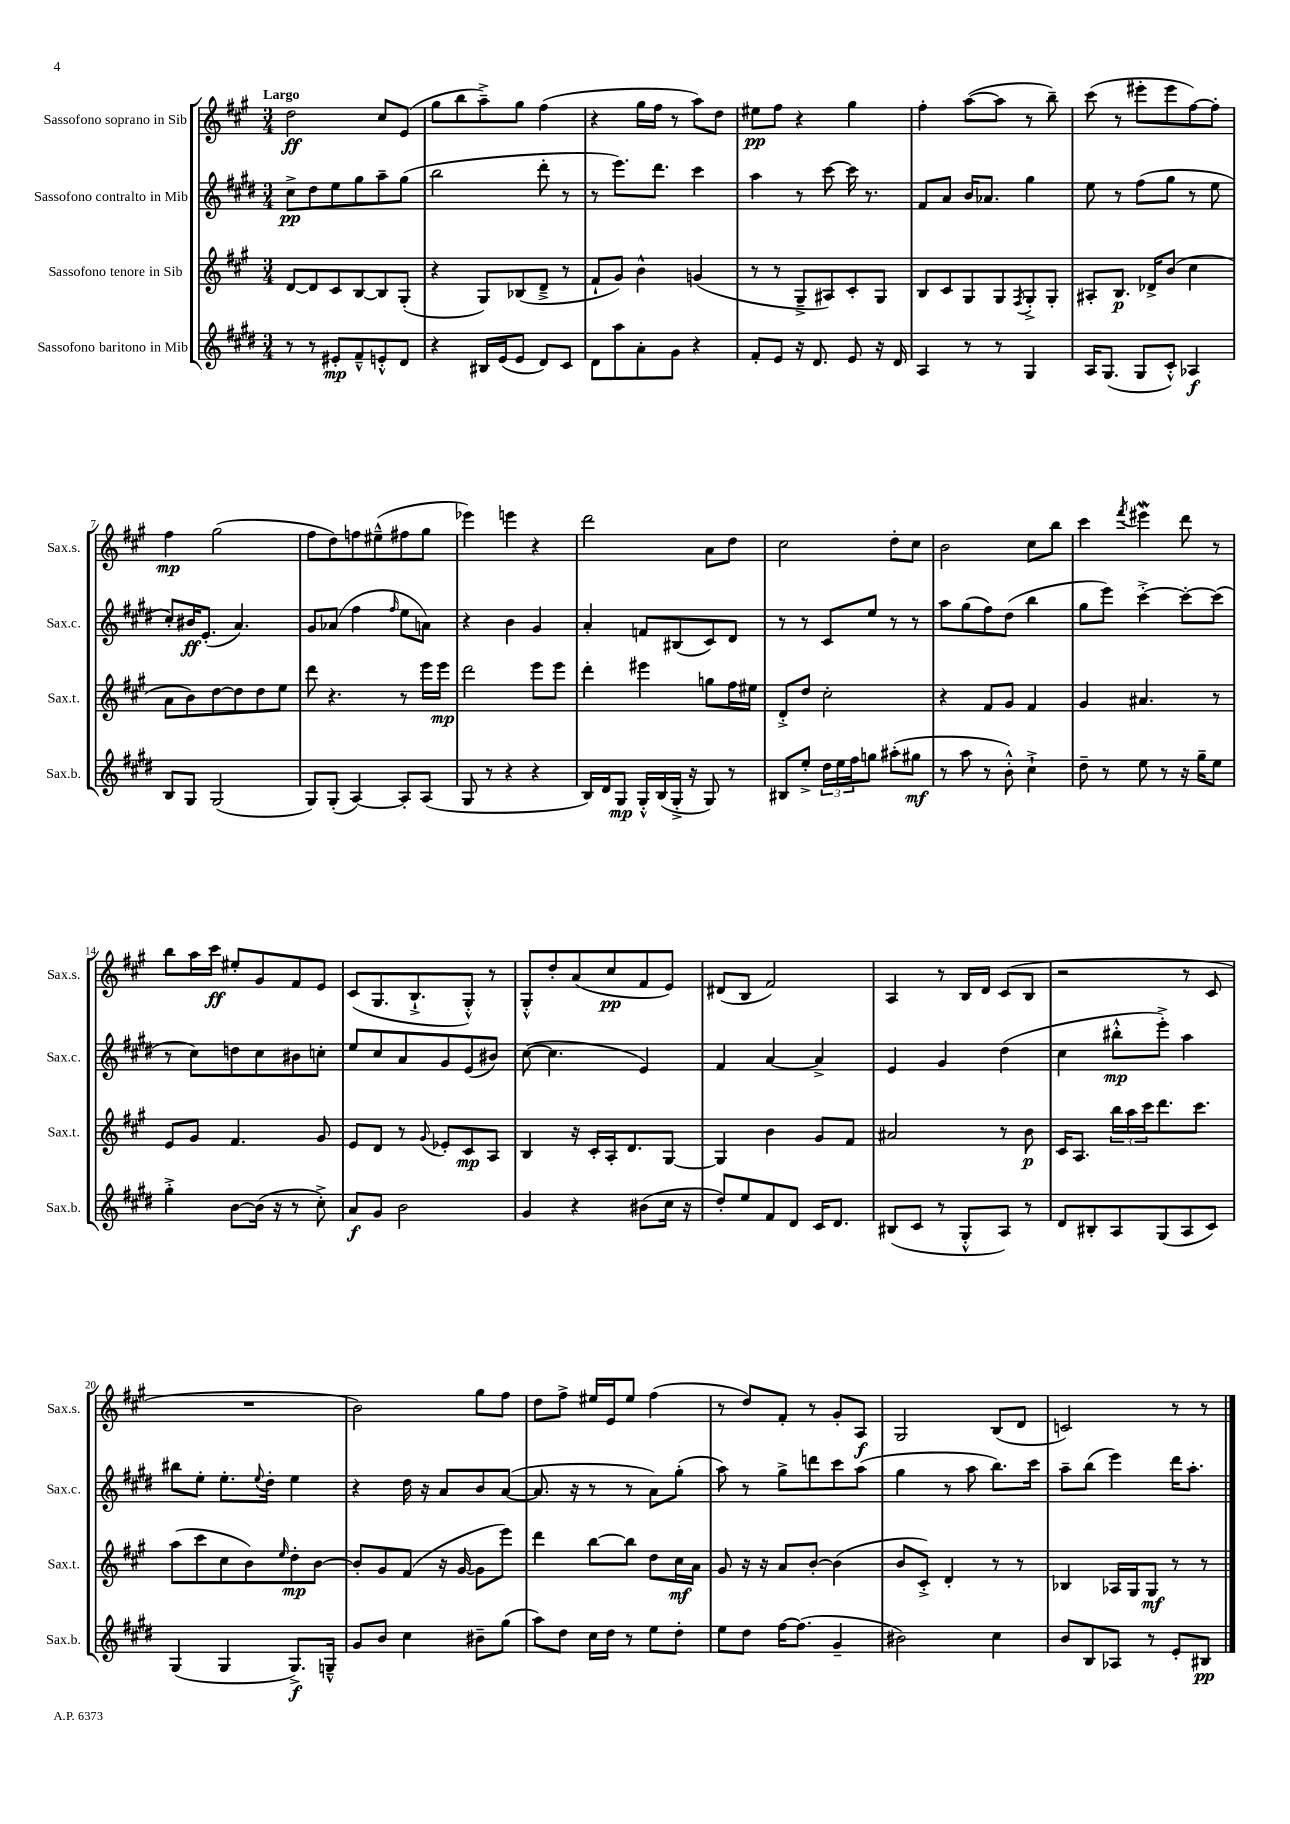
<<
\new StaffGroup <<
\new Staff = "s0" \with { instrumentName = "Sassofono soprano in Sib" shortInstrumentName = "Sax.s." } {
    \clef treble \key a \major \numericTimeSignature \time 3/4 \tempo "Largo"
    d''2\ff cis''8 e'8( |
    gis''8 b''8 a''8--->) gis''8 fis''4( |
    r4 gis''16 fis''16 r8 a''8) d''8 |
    eis''8\pp fis''8 r4 gis''4 |
    fis''4-. a''8~( a''8 r8 b''8--) |
    cis'''8( r8 eis'''8-. eis'''8 fis''8~) fis''8-. |
    fis''4\mp gis''2( |
    fis''8 d''8) f''8 eis''8---^( fis''8 gis''8 |
    ees'''4) e'''4 r4 |
    d'''2 a'8 d''8 |
    cis''2 d''8-. cis''8 |
    b'2 cis''8 b''8 |
    cis'''4 \acciaccatura { fis'''8 } eis'''4\mordent d'''8 r8 |
    b''8 a''16 cis'''16\ff eis''8-. gis'8 fis'8 e'8 |
    cis'8( gis8. b8.-!-> gis8-.-^) r8 |
    gis8-.-^ d''8-. a'8( cis''8\pp fis'8 e'8) |
    dis'8( b8 fis'2) |
    a4 r8 b16 d'16 cis'8( b8 |
    r2 r8 cis'8 |
    R2. |
    b'2) gis''8 fis''8 |
    d''8 fis''8-> eis''16 e'16 eis''8 fis''4( |
    r8 d''8) fis'8-. r8 gis'8-. a8\f |
    gis2 b8( d'8 |
    c'2) r8 r8 \bar "|." |
}
\new Staff = "s1" \with { instrumentName = "Sassofono contralto in Mib" shortInstrumentName = "Sax.c." } {
    \clef treble \key e \major \numericTimeSignature \time 3/4
    cis''8->\pp dis''8 e''8 gis''8 a''8-- gis''8( |
    b''2 dis'''8-. r8 |
    r8 e'''8.) dis'''8. cis'''4 |
    a''4 r8 cis'''8~ cis'''16 r8. |
    fis'8 a'8 b'16 aes'8. gis''4 |
    e''8 r8 fis''8( gis''8 r8 e''8 |
    cis''8-.) bis'16\ff e'8.-.( a'4.) |
    gis'8 aes'8( fis''4 \grace { fis''16 } e''8 a'8) |
    r4 b'4 gis'4 |
    a'4-. f'8 bis8( cis'8) dis'8 |
    r8 r8 cis'8 e''8 r8 r8 |
    a''8 gis''8( fis''8) dis''8( b''4 |
    gis''8 e'''8) cis'''4~-.-> cis'''8~-. cis'''8( |
    r8 cis''8) d''8 cis''8 bis'8 c''8-. |
    e''8 cis''8 a'8 gis'8 e'8( bis'8) |
    cis''8~( cis''4. e'4) |
    fis'4 a'4~ a'4-> |
    e'4 gis'4 dis''4( |
    cis''4 bis''8-.-^\mp e'''8-.->) a''4 |
    bis''8 e''8-. e''8.-. \appoggiatura { e''8 } dis''16-. e''4 |
    r4 dis''16 r16 a'8 b'8 a'8~( |
    a'8. r16 r8 r8 a'8) gis''8-.( |
    a''8) r8 gis''8-> d'''8 cis'''8 a''8( |
    gis''4 r8 a''8 b''8.) cis'''16 |
    a''8-- b''8( e'''4) dis'''16 a''8.-. \bar "|." |
}
\new Staff = "s2" \with { instrumentName = "Sassofono tenore in Sib" shortInstrumentName = "Sax.t." } {
    \clef treble \key a \major \numericTimeSignature \time 3/4
    d'8~ d'8 cis'8 b8~ b8 gis8-.( |
    r4 gis8) bes8( d'8---> r8 |
    fis'8-! gis'8) b'4-^ g'4( |
    r8 r8 gis8---> ais8) cis'8-. gis8 |
    b8 cis'8 gis8 gis8 \acciaccatura { fis8 } gis8-.-> gis8-. |
    ais8-. b8.\p des'16-> b'8( cis''4 |
    a'8 b'8) d''8~ d''8 d''8 e''8 |
    d'''8 r4. r8 e'''16 e'''16\mp |
    d'''2 e'''8 e'''8 |
    d'''4-. eis'''4 g''8 fis''16 eis''16 |
    d'8-.-> d''8 cis''2-. |
    r4 fis'8 gis'8 fis'4 |
    gis'4 ais'4. r8 |
    e'8 gis'8 fis'4. gis'8 |
    e'8 d'8 r8 \appoggiatura { gis'8 } ees'8-. cis'8\mp a8 |
    b4 r16 cis'16-. a16-. d'8. gis8~ |
    gis4 b'4 gis'8 fis'8 |
    ais'2 r8 b'8\p |
    cis'16 a8. \tuplet 3/2 { b''16 a''16 cis'''16 } d'''8. cis'''8. |
    a''8( cis'''8 cis''8 b'8) \grace { e''16 } d''8-.\mp b'8~ |
    b'8-. gis'8 fis'8( r16 gis'16~ gis'8 e'''8) |
    d'''4 b''8~ b''8 d''8 cis''16\mf a'16 |
    gis'8 r16 r16 a'8 b'8~-. b'4( |
    b'8 cis'8-.->) d'4-. r8 r8 |
    bes4 aes16 gis16 gis8\mf r8 r8 \bar "|." |
}
\new Staff = "s3" \with { instrumentName = "Sassofono baritono in Mib" shortInstrumentName = "Sax.b." } {
    \clef treble \key e \major \numericTimeSignature \time 3/4
    r8 r8 eis'8-.\mp fis'8---^ e'8-.-^ dis'8 |
    r4 bis16 e'16( e'8 dis'8) cis'8 |
    dis'8 a''8 a'8-. gis'8 r4 |
    fis'8-. e'8 r16 dis'8. e'8 r16 dis'16 |
    a4 r8 r8 gis4 |
    a16 gis8.( gis8 cis'8-.-^) aes4\f |
    b8 gis8 gis2( |
    gis8) gis8-.( a4~) a8-. a8( |
    gis8 r8 r4 r4 |
    b16) dis'16 gis8\mp gis16-.-^ b16( gis16-.-> r16 gis8) r8 |
    bis8 e''8-.-> \tuplet 3/2 { dis''16 e''16 fis''16 } g''8 ais''8-.( gis''8\mf |
    r8 a''8 r8 b'8-.-^) cis''4-!-> |
    dis''8-- r8 e''8 r8 r16 gis''16-- e''8 |
    gis''4-.-> b'8~ b'16( r16 r8 cis''8-.->) |
    a'8\f gis'8 b'2 |
    gis'4 r4 bis'8( cis''16 r16 |
    dis''8-.) e''8 fis'8 dis'8 cis'16 dis'8. |
    bis8( cis'8 r8 gis8-.-^ a8) r8 |
    dis'8 bis8-. a8 gis8( a8 cis'8) |
    gis4( gis4 gis8.->\f) g16---^ |
    gis'8 b'8 cis''4 bis'8-- gis''8( |
    a''8) dis''8 cis''16 dis''16 r8 e''8 dis''8-. |
    e''8 dis''8 fis''16~ fis''8.( gis'4-- |
    bis'2) cis''4 |
    b'8 b8 aes8 r8 e'8-. bis8\pp \bar "|." |
}
>>
>>
